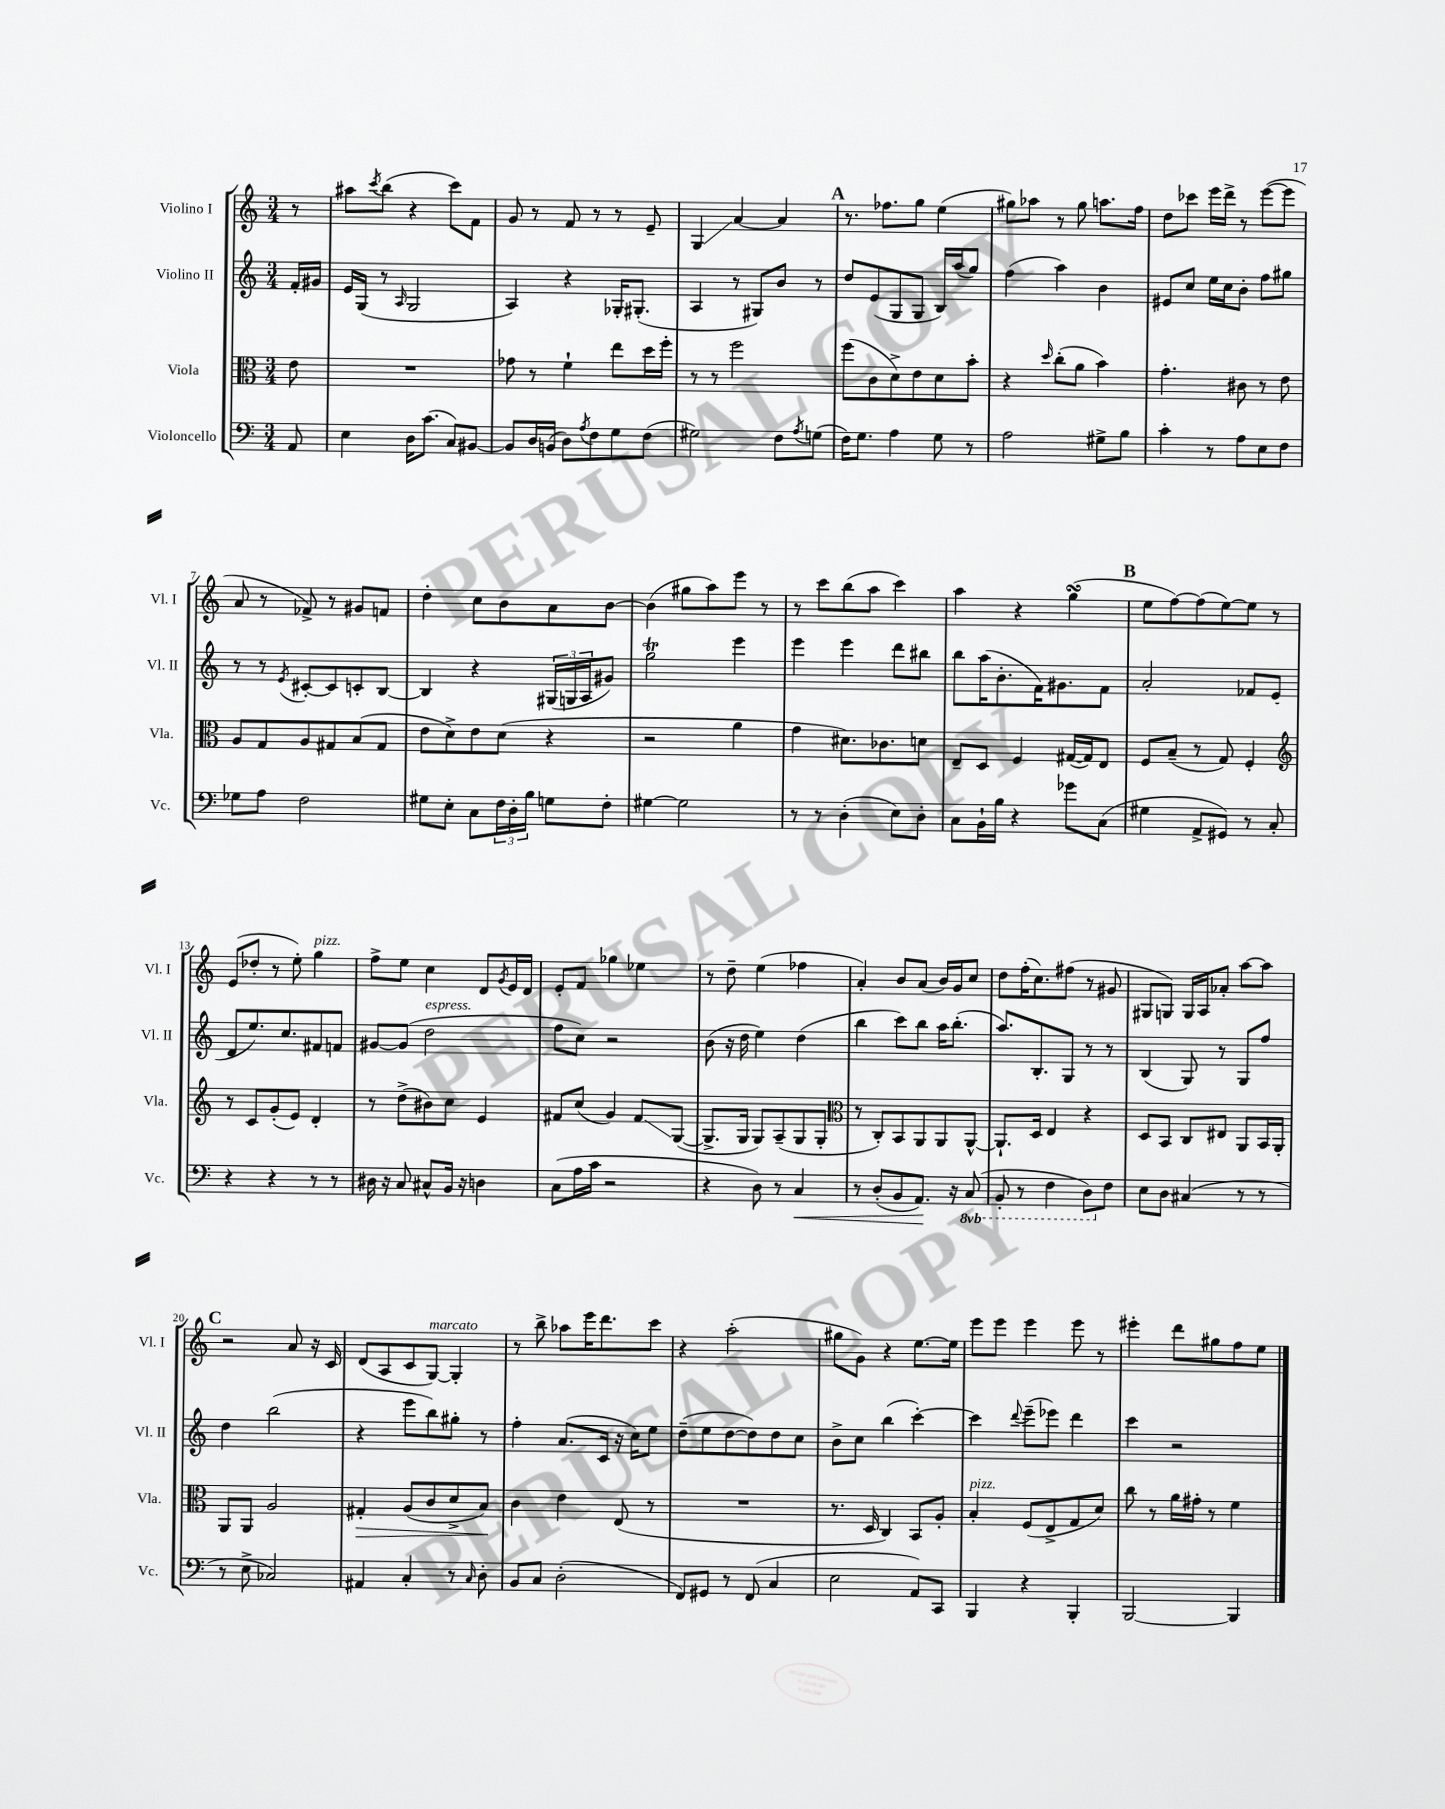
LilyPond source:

<<
\new StaffGroup <<
\new Staff = "s0" \with { instrumentName = "Violino I" shortInstrumentName = "Vl. I" } {
    \clef treble \key c \major \numericTimeSignature \time 3/4 \partial 8
    r8 |
    ais''8 \acciaccatura { c'''8 } b''8( r4 c'''8) f'8 |
    g'8 r8 f'8 r8 r8 e'8-- |
    g4\glissando a'4~ a'4 |
    \mark \markup { \bold "A" } r8. fes''8. g''8 e''4( |
    gis''8) aes''8 r8 gis''8 a''8. f''16 |
    d''8 ces'''8 e'''16 d'''16-> r8 e'''8~( e'''8 |
    a'8 r8 fes'8->) r8 gis'8 f'8 |
    d''4-. c''8 b'8 a'8 b'8~ |
    b'4( gis''8 a''8) e'''8 r8 |
    r8 c'''8 b''8( a''8 c'''4) |
    a''4 r4 g''4\turn( |
    \mark \markup { \bold "B" } e''8 f''8~) f''8( e''8~) e''8 r8 |
    e'8( des''8-. r8 e''8-.) g''4^\markup { \italic "pizz." } |
    f''8-> e''8 c''4 d'8 \acciaccatura { g'8 } e'16 d'16 |
    e'8-. f'8 ges''4 ees''4 |
    r8 d''8-- e''4( fes''4 |
    a'4-.) b'8 a'8( b'16) g'16 c''8 |
    d''8 f''16-.( c''8.) fis''8( r8 gis'8 |
    gis8 g8) g16 a16 aes'8-. a''8~ a''8 |
    \mark \markup { \bold "C" } r2 a'8 r16 c'16 |
    d'8( a8 c'8 g8~^\markup { \italic "marcato" }) g4-. |
    r8 b''8-> aes''8 e'''16 d'''8. c'''8 |
    r4 a''2-.( |
    gis''8 g'8) r4 e''8.~ e''16 |
    e'''8 e'''8 e'''4 e'''8 r8 |
    eis'''4-. d'''8 gis''8 f''8 e''8 \bar "|." |
}
\new Staff = "s1" \with { instrumentName = "Violino II" shortInstrumentName = "Vl. II" } {
    \clef treble \key c \major \numericTimeSignature \time 3/4 \partial 8
    f'16-. gis'16 |
    e'16 g16( r8 \grace { a16 } g2 |
    a4) r4 ges16-. gis8.-.( |
    a4 r8 gis8) b'8 r8 |
    \mark \markup { \bold "A" } d''8 e'8( g8 g8 b16) a''16( g''8) |
    f''4( a''4) b'4 |
    eis'8 c''8 e''16 c''16 b'8-. f''8 gis''8 |
    r8 r8 \acciaccatura { e'8 } cis'8~-. cis'8 c'8-. b8~ |
    b4 r4 \tuplet 3/2 { gis16( g16 a16 } gis'8) |
    g''2\trill e'''4 |
    e'''4 e'''4 d'''8 bis''8 |
    b''8 a''16( b'8.-. f'16) gis'8. f'8 |
    \mark \markup { \bold "B" } a'2-. fes'8 e'8( |
    d'8 e''8.) c''8. fis'8 f'8 |
    gis'8~ gis'8( d''2^\markup { \italic "espress." } |
    f''8 c''8) r2 |
    b'8( r16 d''16 e''4) d''4( |
    b''4 c'''8) b''8 a''16 b''8.-.( |
    a''8.) b8.-. g8 r8 r8 |
    b4( g8) r8 g8 f''8 |
    \mark \markup { \bold "C" } d''4 b''2( |
    r4 e'''8 b''8) gis''8-. r8 |
    f''4-. a'8.( c'16 r16 c''16) e''8 |
    d''8--( e''8 d''8~ d''8) d''8 c''8 |
    b'8-> c''8 b''4( c'''4~-.) |
    c'''4 \appoggiatura { d'''8 } e'''8--( ees'''8) d'''4 |
    c'''4 r2 \bar "|." |
}
\new Staff = "s2" \with { instrumentName = "Viola" shortInstrumentName = "Vla." } {
    \clef alto \key c \major \numericTimeSignature \time 3/4 \partial 8
    e'8 |
    R2. |
    ges'8 r8 f'4-! e''8 d''16 f''16-. |
    r8 r8 f''2 |
    \mark \markup { \bold "A" } f''8( c'8 d'8->) e'8 d'8 b'8-. |
    r4 \grace { d''16 } c''8-.( a'8 b'4) |
    g'4.-. cis'8 r8 e'8 |
    a8 g8 a8 gis8 b8( gis8 |
    e'8 d'8->) e'8 d'8( r4 |
    r2 a'4 |
    g'4 dis'8.) ces'8. d'8 |
    e8-- d8 f4 gis16~( gis16) e8 |
    \mark \markup { \bold "B" } f8 b8--( r8 g8) f4-. |
    \clef treble r8 c'8 g'8-.( e'8) d'4-. |
    r8 d''8->( bis'8) c''8 e'4 |
    fis'8 c''8( g'4) fis'8\glissando g8~( |
    g8.-> g16 g8) a8--( g8 g8-. |
    \clef alto r8 c8-.) b,8 a,8 a,8 a,8~-^ |
    a,8.-! d16 e4 r4 |
    d8 b,8 c8 eis8 a,8 b,16 a,16-. |
    \mark \markup { \bold "C" } a,8 a,8 a2 |
    gis4-.\> a8( c'8 d'8-> b8\!) |
    c'4 e'4 e8( r8 |
    R2. |
    r8. d16 c4) b,8 a8-. |
    b4-.^\markup { \italic "pizz." } f8( e8-> g8 d'8) |
    c''8 r8 a'16 gis'16-. r8 f'4 \bar "|." |
}
\new Staff = "s3" \with { instrumentName = "Violoncello" shortInstrumentName = "Vc." } {
    \clef bass \key c \major \numericTimeSignature \time 3/4 \set Staff.ottavationMarkups = #ottavation-simple-ordinals \partial 8
    a,8 |
    e4 d16 c'8.( c8) bis,8~ |
    bis,8 d16 b,16( d8) \acciaccatura { a8 } f8 g8 f8( |
    gis2) f8 \acciaccatura { a8 } g8( |
    \mark \markup { \bold "A" } f16) g8. a4 g8 r8 |
    a2 gis8-> b8 |
    c'4-. r8 a8 e8 f8 |
    ges8 a8 f2 |
    gis8 e8-. c8 \tuplet 3/2 { f16 d16-. b16 } g8 f8-. |
    gis4~ gis2 |
    r8 r8 d4-.( e8) d8-. |
    c8 b,16-! b16 r4 ges'8 c8( |
    \mark \markup { \bold "B" } gis4 a,8-> gis,8) r8 c8-. |
    r4 r4 r8 r8 |
    dis16 r16 c8 cis8-^ b,16 r16 d4 |
    c8( a16 c'16 r2 |
    r4 d8) r8 c4\< |
    r8 d8-.( b,8 a,8.\!) r16 \ottava #-1 c,8( |
    b,,8-. r8 f,4 d,8) \ottava #0 f8 |
    e8 d8 cis4( r8 r8 |
    \mark \markup { \bold "C" } r8 e8-> ces2) |
    ais,4 c4-. r8 \grace { c16 } d8-. |
    b,8 c8 d2-.( |
    f,8) gis,8 r8 f,8( c4 |
    e2 a,8) c,8 |
    b,,4 r4 b,,4-. |
    b,,2~ b,,4 \bar "|." |
}
>>
>>
